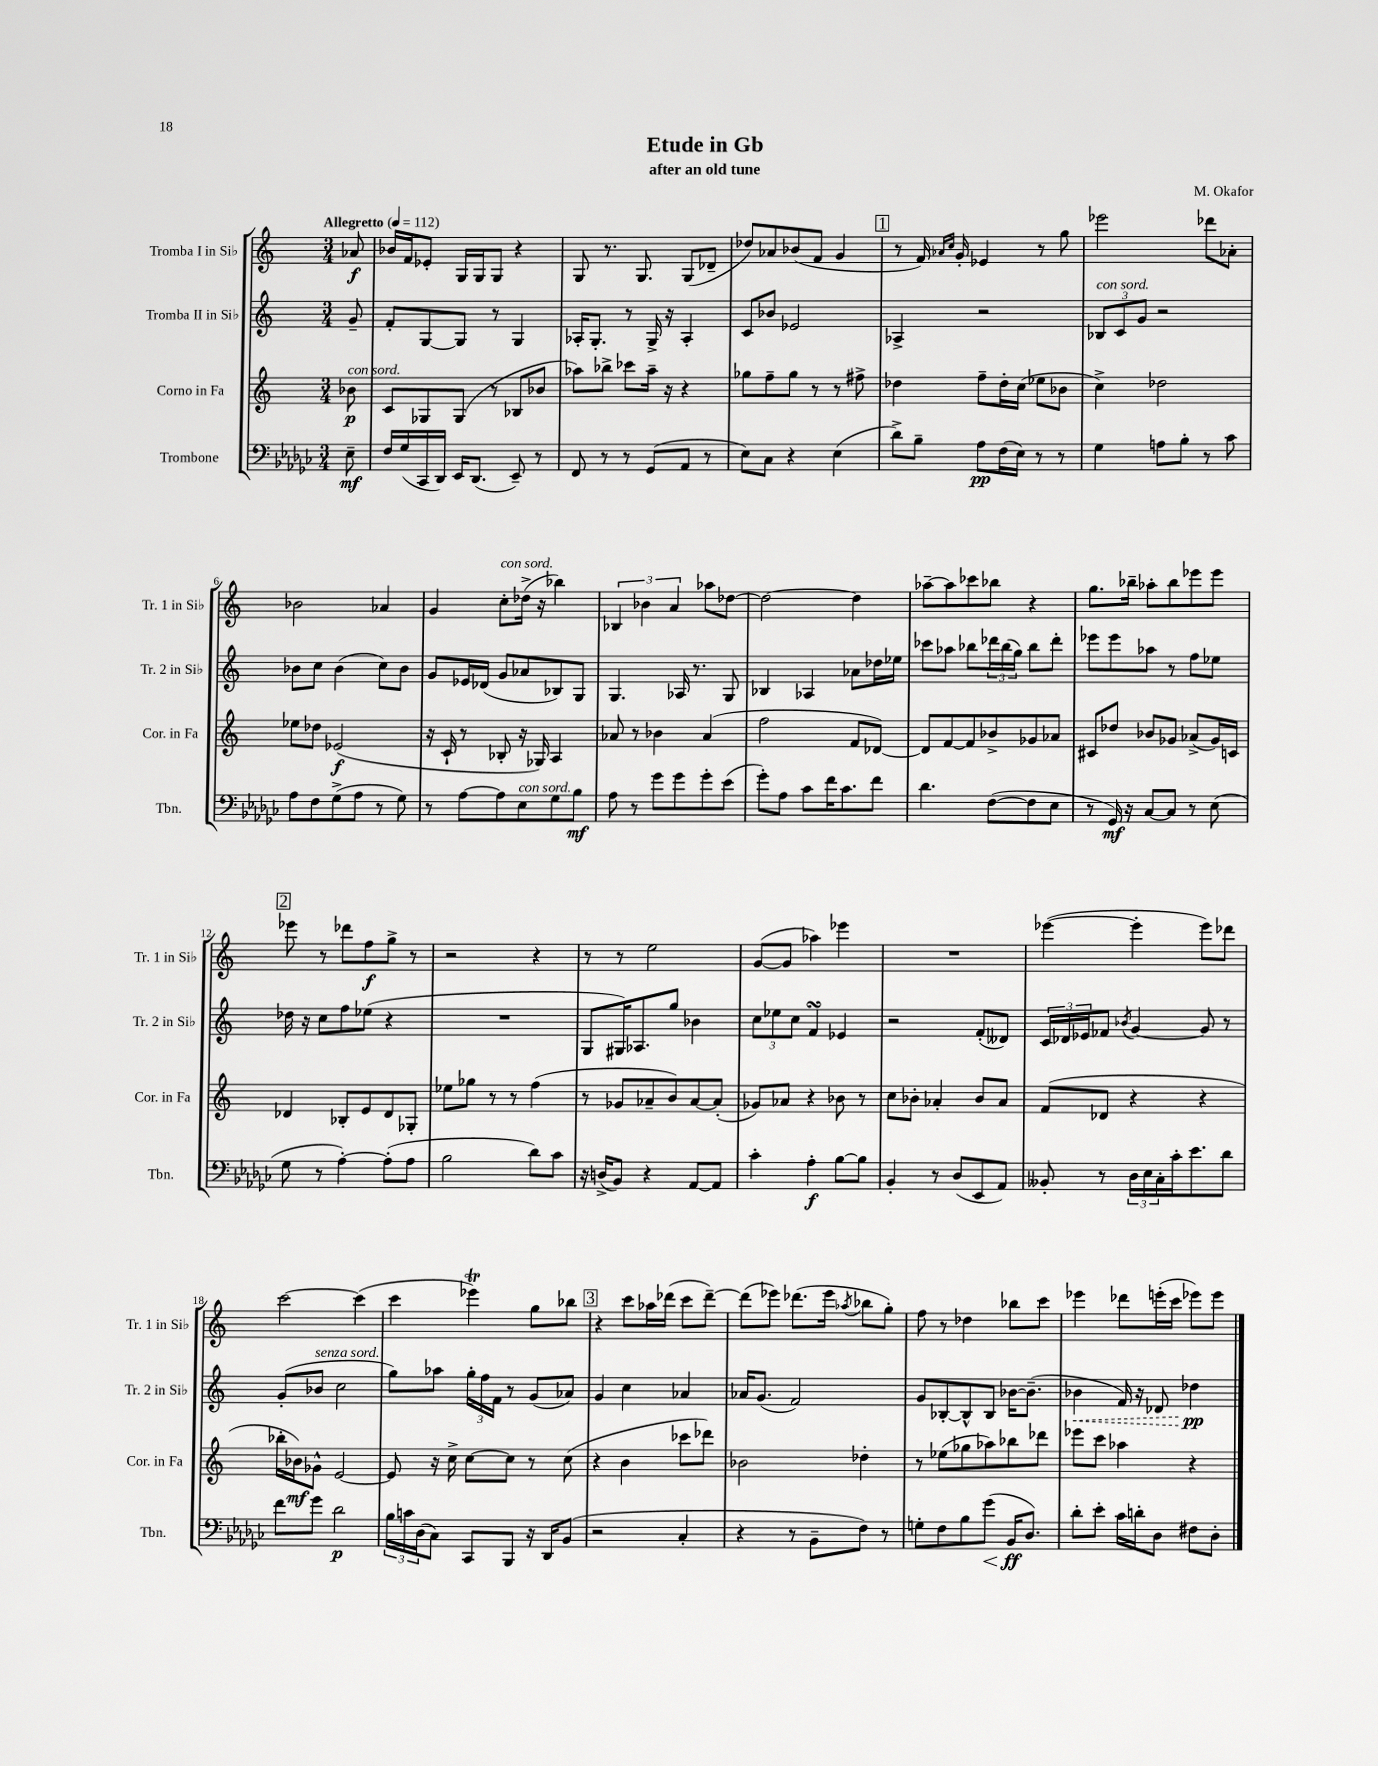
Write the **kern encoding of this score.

**kern	**dynam	**kern	**dynam	**kern	**dynam	**kern	**dynam
*part4	*part4	*part3	*part3	*part2	*part2	*part1	*part1
*staff4	*staff4	*staff3	*staff3	*staff2	*staff2	*staff1	*staff1
*I"Trombone	*	*I"Corno in Fa	*	*I"Tromba II in Si♭	*	*I"Tromba I in Si♭	*
*I'Tbn.	*	*I'Cor. in Fa	*	*I'Tr. 2 in Si♭	*	*I'Tr. 1 in Si♭	*
*clefF4	*	*clefG2	*	*clefG2	*	*clefG2	*
*k[b-e-a-d-g-c-]	*	*k[]	*	*k[]	*	*k[]	*
*M3/4	*	*M3/4	*	*M3/4	*	*M3/4	*
*MM112	*	*MM112	*	*MM112	*	*MM112	*
=	=	=	=	=	=	=	=
!	!	!	!	!	!	!LO:TX:a:B:t=Allegretto	!
!	!	!LO:TX:a:i:t=con sord.	!	!	!	!	!
8E-~\	mf	8b-X\	p	8g~/	.	8a-X/	f
=1	=1	=1	=1	=1	=1	=1	=1
16F/LL	.	8c/L	.	8f'/L	.	16b-X/LL	.
(16G-/	.	.	.	.	.	16f/J	.
16CC-/	.	8G-X/	.	[8G/	.	8e-X'/J	.
16DD-/JJ)	.	.	.	.	.	.	.
16EE-/KL	.	(8G-/J	.	8G/J]	.	16G/LL	.
(8.DD-/J	.	.	.	.	.	16G/J	.
.	.	8r	.	8r	.	8G/J	.
8EE-~/)	.	8B-X/L	.	4G/	.	4r	.
8r	.	8b-X/J	.	.	.	.	.
=2	=2	=2	=2	=2	=2	=2	=2
8FF/	.	8aa-X\L)	.	16A-X'/KL	.	8G/	.
.	.	.	.	8.G'/J	.	.	.
8r	.	8bb-X^\J	.	.	.	8.r	.
8r	.	8ccc-X\L	.	8r	.	.	.
.	.	.	.	.	.	8.G/	.
(8GG-/L	.	16aa-~\Jk	.	16G^/	.	.	.
.	.	16r	.	16r	.	.	.
8AA-/J	.	4r	.	4A-'/	.	(8G/L	.
8r	.	.	.	.	.	8d-X~/J	.
=3	=3	=3	=3	=3	=3	=3	=3
8E-\L)	.	8gg-X\L	.	8c/L	.	8dd-X/L)	.
8C-\J	.	8ff~\	.	8b-X/J	.	8a-X/	.
4r	.	8gg-\J	.	2e-X/	.	(8b-X/	.
.	.	8r	.	.	.	8f/J	.
(4E-\	.	8r	.	.	.	4g/	.
.	.	8ff#X^\	.	.	.	.	.
!!LO:REH:place=s1:t=1
=4	=4	=4	=4	=4	=4	=4	=4
8d-^\L)	.	4dd-X\	.	4A-X^/	.	8r	.
8B-~\J	.	.	.	.	.	16f/)	.
.	.	.	.	.	.	16qqa-X/LL	.
.	.	.	.	.	.	16qqcc/JJ	.
.	.	.	.	.	.	16g'/	.
8A-\L	pp	8ff~\L	.	2r	.	4e-X/	.
(16F\L	.	16dd-'\L	.	.	.	.	.
16E-\JJ)	.	(16cc\JJ	.	.	.	.	.
8r	.	8ee-X\L	.	.	.	8r	.
8r	.	8b-X\J	.	.	.	8gg\	.
=5	=5	=5	=5	=5	=5	=5	=5
!	!	!	!	!LO:TX:a:i:t=con sord.	!	!	!
4G-\	.	4cc^\)	.	12B-X/L	.	2eee-X\	.
.	.	.	.	12c/	.	.	.
.	.	.	.	12g/J	.	.	.
8An\L	.	2dd-X\	.	2r	.	.	.
8B-'\J	.	.	.	.	.	.	.
8r	.	.	.	.	.	8ddd-X\L	.
8c-\	.	.	.	.	.	8a-X'\J	.
!!LO:LB:g=z
=6	=6	=6	=6	=6	=6	=6	=6
8A-\L	.	8ee-X\L	.	8b-X\L	.	2b-X\	.
8F\	.	8dd-X\J	.	8cc\J	.	.	.
(8G-^\	.	(2e-X/	f	(4b-\	.	.	.
8A-\J	.	.	.	.	.	.	.
8r	.	.	.	8cc\L)	.	4a-X/	.
8G-\)	.	.	.	8b-\J	.	.	.
=7	=7	=7	=7	=7	=7	=7	=7
8r	.	16r	.	8g/L	.	4g/	.
.	.	16c`/	.	.	.	.	.
[8A-\L	.	8r	.	16e-X/L	.	.	.
.	.	.	.	(16d-X/JJ	.	.	.
!	!	!	!	!	!	!LO:TX:a:i:t=con sord.	!
8A-\]	.	8B-X'/	.	8g/L	.	8cc'\L	.
!LO:TX:a:i:t=con sord.	!	!	!	!	!	!	!
8E-\	.	16r	.	8a-X/	.	(16dd-X^\Jk	.
.	.	16G-X/)	.	.	.	16r	.
8G-\	.	4A/	.	8B-X/)	.	4bb-X\)	.
8B-\J	mf	.	.	8G/J	.	.	.
=8	=8	=8	=8	=8	=8	=8	=8
8A-\	.	8a-X/	.	4.G/	.	6B-X/	.
8r	.	8r	.	.	.	.	.
.	.	.	.	.	.	6b-X\	.
8g-\L	.	4b-X\	.	.	.	.	.
.	.	.	.	.	.	6a/	.
8g-\	.	.	.	16A-X/	.	.	.
.	.	.	.	8.r	.	.	.
8g-'\	.	(4a-/	.	.	.	8aa-X\L	.
(8e-\J	.	.	.	8G/	.	[8dd-X\J	.
=9	=9	=9	=9	=9	=9	=9	=9
8g-'\L)	.	2ff\	.	4B-X/	.	2dd-\_	.
8A-\J	.	.	.	.	.	.	.
8c-\L	.	.	.	4A-X/	.	.	.
16f\K	.	.	.	.	.	.	.
8.c-\	.	.	.	.	.	.	.
.	.	8f/L	.	8a-X\L	.	4dd-\]	.
8f\J	.	[8d-X/J)	.	16dd-X\L	.	.	.
.	.	.	.	16ee-X\JJ	.	.	.
=10	=10	=10	=10	=10	=10	=10	=10
4.d-\	.	8d-/L]	.	8ccc-X\L	.	[8aa-X~\L	.
.	.	[8f/	.	8aa-X\J	.	8aa-\]	.
.	.	8f/]	.	8bb-X\L	.	8ccc-X\	.
([8F\L	.	8b-X^/	.	24ddd-X\L	.	8bb-X\J	.
.	.	.	.	(24bb-\	.	.	.
.	.	.	.	24gg\JJ)	.	.	.
8F\]	.	8g-X/	.	8bb-\L	.	4r	.
8E-\J	.	8a-X/J	.	8ddd-'\J	.	.	.
=11	=11	=11	=11	=11	=11	=11	=11
8r	.	8c#X/L	.	8eee-X\L	.	8.gg\L	.
16GG-/)	mf	8dd-X/J	.	8eee-\	.	.	.
16r	.	.	.	.	.	16bb-X~\Jk	.
[8C-/L	.	8b-X/L	.	8aa-X\J	.	8aa-X'\L	.
8C-/J]	.	8g-X/J	.	8r	.	8bb-\	.
8r	.	(8a-X^/L	.	8ff\L	.	8eee-X\	.
(8E-\	.	16g-/L)	.	8ee-X\J	.	8eee-\J	.
.	.	16cn/JJ	.	.	.	.	.
!!LO:LB:g=z
!!LO:REH:place=s1:t=2
=12	=12	=12	=12	=12	=12	=12	=12
8G-\	.	4d-X/	.	16dd-X\	.	8eee-X\	.
.	.	.	.	16r	.	.	.
8r	.	.	.	8cc\L	.	8r	.
[4A-'\)	.	8B-X'/L	.	8ff\	.	8ddd-X\L	.
.	.	8e/	.	(8ee-X\J	.	8ff\	f
(8A-'\L]	.	8d-/	.	4r	.	8gg^\J	.
8A-\J	.	8G-X'/J	.	.	.	8r	.
=13	=13	=13	=13	=13	=13	=13	=13
2B-\	.	8ee-X\L	.	2.r	.	2r	.
.	.	8gg-X\J	.	.	.	.	.
.	.	8r	.	.	.	.	.
.	.	8r	.	.	.	.	.
8d-\L)	.	(4ff\	.	.	.	4r	.
8c-\J	.	.	.	.	.	.	.
=14	=14	=14	=14	=14	=14	=14	=14
16r	.	8r	.	8G/L	.	8r	.
(16Dn^/KL	.	.	.	.	.	.	.
8BB-/J)	.	8g-X/L	.	16G#X/K)	.	8r	.
.	.	.	.	8.A-X/	.	.	.
4r	.	8a-X~/	.	.	.	2ee\	.
.	.	8b/)	.	8gg/J	.	.	.
[8AA-/L	.	[8a-/	.	4b-X\	.	.	.
8AA-/J]	.	(8a-'/J]	.	.	.	.	.
=15	=15	=15	=15	=15	=15	=15	=15
4c-'\	.	8g-X/L)	.	12cc\L	.	([8g/L	.
.	.	.	.	12ee-X\	.	.	.
.	.	8a-X/J	.	.	.	8g/J]	.
.	.	.	.	12cc\J	.	.	.
4A-'\	f	4r	.	4fsSSs/	.	4aa-X\)	.
[8B-\L	.	8b-X\	.	4e-X/	.	4eee-X\	.
8B-\J]	.	8r	.	.	.	.	.
=16	=16	=16	=16	=16	=16	=16	=16
4BB-'/	.	8cc\L	.	2r	.	2.r	.
.	.	8b-X'\J	.	.	.	.	.
8r	.	4a-X'/	.	.	.	.	.
(8D-/L	.	.	.	.	.	.	.
8EE-/	.	8b-/L	.	(8f'/L	.	.	.
8AA-/J)	.	8a-/J	.	8d--X/J)	.	.	.
=17	=17	=17	=17	=17	=17	=17	=17
8BB--X'/	.	(8f/L	.	24c/LL	.	([4eee-X\	.
.	.	.	.	24d-X/	.	.	.
.	.	.	.	24e-X/J	.	.	.
8r	.	8d-X/J	.	8f-X/J	.	.	.
.	.	.	.	8qb-X/	.	.	.
24D-\LL	.	4r	.	[4g/	.	4eee-'\]	.
24E-\	.	.	.	.	.	.	.
24C-'\	.	.	.	.	.	.	.
16c-'\J	.	.	.	.	.	.	.
8.e-\	.	.	.	.	.	.	.
.	.	4r	.	8g/]	.	8eee-\L)	.
8d-\J	.	.	.	8r	.	8ddd-X\J	.
!!LO:LB:g=z
=18	=18	=18	=18	=18	=18	=18	=18
8f\L	.	16bb-X'\LL	.	(8g'/L	.	[2ccc\	.
.	.	16b-X\J)	mf	.	.	.	.
!	!	!	!	!LO:TX:a:i:t=senza sord.	!	!	!
8g-\J	.	8g-X^^\J	.	8b-X/J	.	.	.
2d-\	p	[2e/	.	2cc\	.	.	.
.	.	.	.	.	.	(4ccc\]	.
=19	=19	=19	=19	=19	=19	=19	=19
24B-\LL	.	8e/]	.	8gg\L)	.	4ccc\	.
24cn\	.	.	.	.	.	.	.
(24D-\J	.	.	.	.	.	.	.
8C-\J)	.	16r	.	8aa-X\J	.	.	.
.	.	16cc^\	.	.	.	.	.
8CC-/L	.	[8cc\L	.	24gg'\LL	.	4eee-XT\)	.
.	.	.	.	24ff\	.	.	.
.	.	.	.	24f\JJ	.	.	.
8BBB-/J	.	8cc\J]	.	8r	.	.	.
16r	.	8r	.	(8g/L	.	8gg\L	.
16DD-/KL	.	.	.	.	.	.	.
(8BB-/J	.	(8cc\	.	8a-X/J)	.	8bb-X\J	.
!!LO:REH:place=s1:t=3
=20	=20	=20	=20	=20	=20	=20	=20
2r	.	4r	.	4g/	.	4r	.
.	.	4b\	.	4cc\	.	8ccc\L	.
.	.	.	.	.	.	16aa-X\L	.
.	.	.	.	.	.	(16ddd-X\JJ	.
4C-'/	.	8ccc-X\L	.	4a-X/	.	8ccc\L	.
.	.	8ddd-X\J)	.	.	.	[8ddd-~\J)	.
=21	=21	=21	=21	=21	=21	=21	=21
4r	.	2b-X\	.	16a-X/KL	.	(8ddd-\L]	.
.	.	.	.	(8.g/J	.	.	.
.	.	.	.	.	.	8eee-X\J)	.
8r	.	.	.	2f/)	.	(8.ddd-X\L	.
8BB-~\L	.	.	.	.	.	.	.
.	.	.	.	.	.	16eee-\Jk	.
.	.	.	.	.	.	8qaa-X/	.
8F\J)	.	4dd-X'\	.	.	.	8bb-X\L	.
8r	.	.	.	.	.	8gg'\J)	.
=22	=22	=22	=22	=22	=22	=22	=22
8Gn'\L	.	8r	.	8g/L	.	8ff\	.
8F\	.	(8ee-X\L	.	[8B-X'/	.	8r	.
8B-\	.	8gg-X\	.	8B-^^/]	.	4dd-X\	.
!	!LO:HP:b	!	!	!	!	!	!
(8g-\J	<	8aa-X\)	.	8B-/J	.	.	.
16BB-/KL	ff	8bb-X\	.	[16b-X\KL	.	8bb-X\L	.
8.D-/J)	[	.	.	(8.b-~\J]	.	.	.
.	.	8ddd-X\J	.	.	.	8ccc\J	.
=23	=23	=23	=23	=23	=23	=23	=23
!	!	!	!	!	!LO:HP:b	!	!
8d-'\L	.	8eee-X\L	.	4b-X\	<	4eee-X\	.
8e-'\J	.	8ccc\J	.	.	.	.	.
16c-\LL	.	4aa-X\	.	16f/)	.	8ddd-X\L	.
16dn'\J	.	.	.	16r	.	.	.
8D-\J	.	.	.	8d-X/	.	(16eeen'\L	.
.	.	.	.	.	.	16ccc\JJ	.
8F#X\L	.	4r	.	4dd-X\	pp	8eee-X\L)	.
8D-'\J	.	.	.	.	.	8eee-\J	.
.	.	.	.	.	[	.	.
==	==	==	==	==	==	==	==
*-	*-	*-	*-	*-	*-	*-	*-
